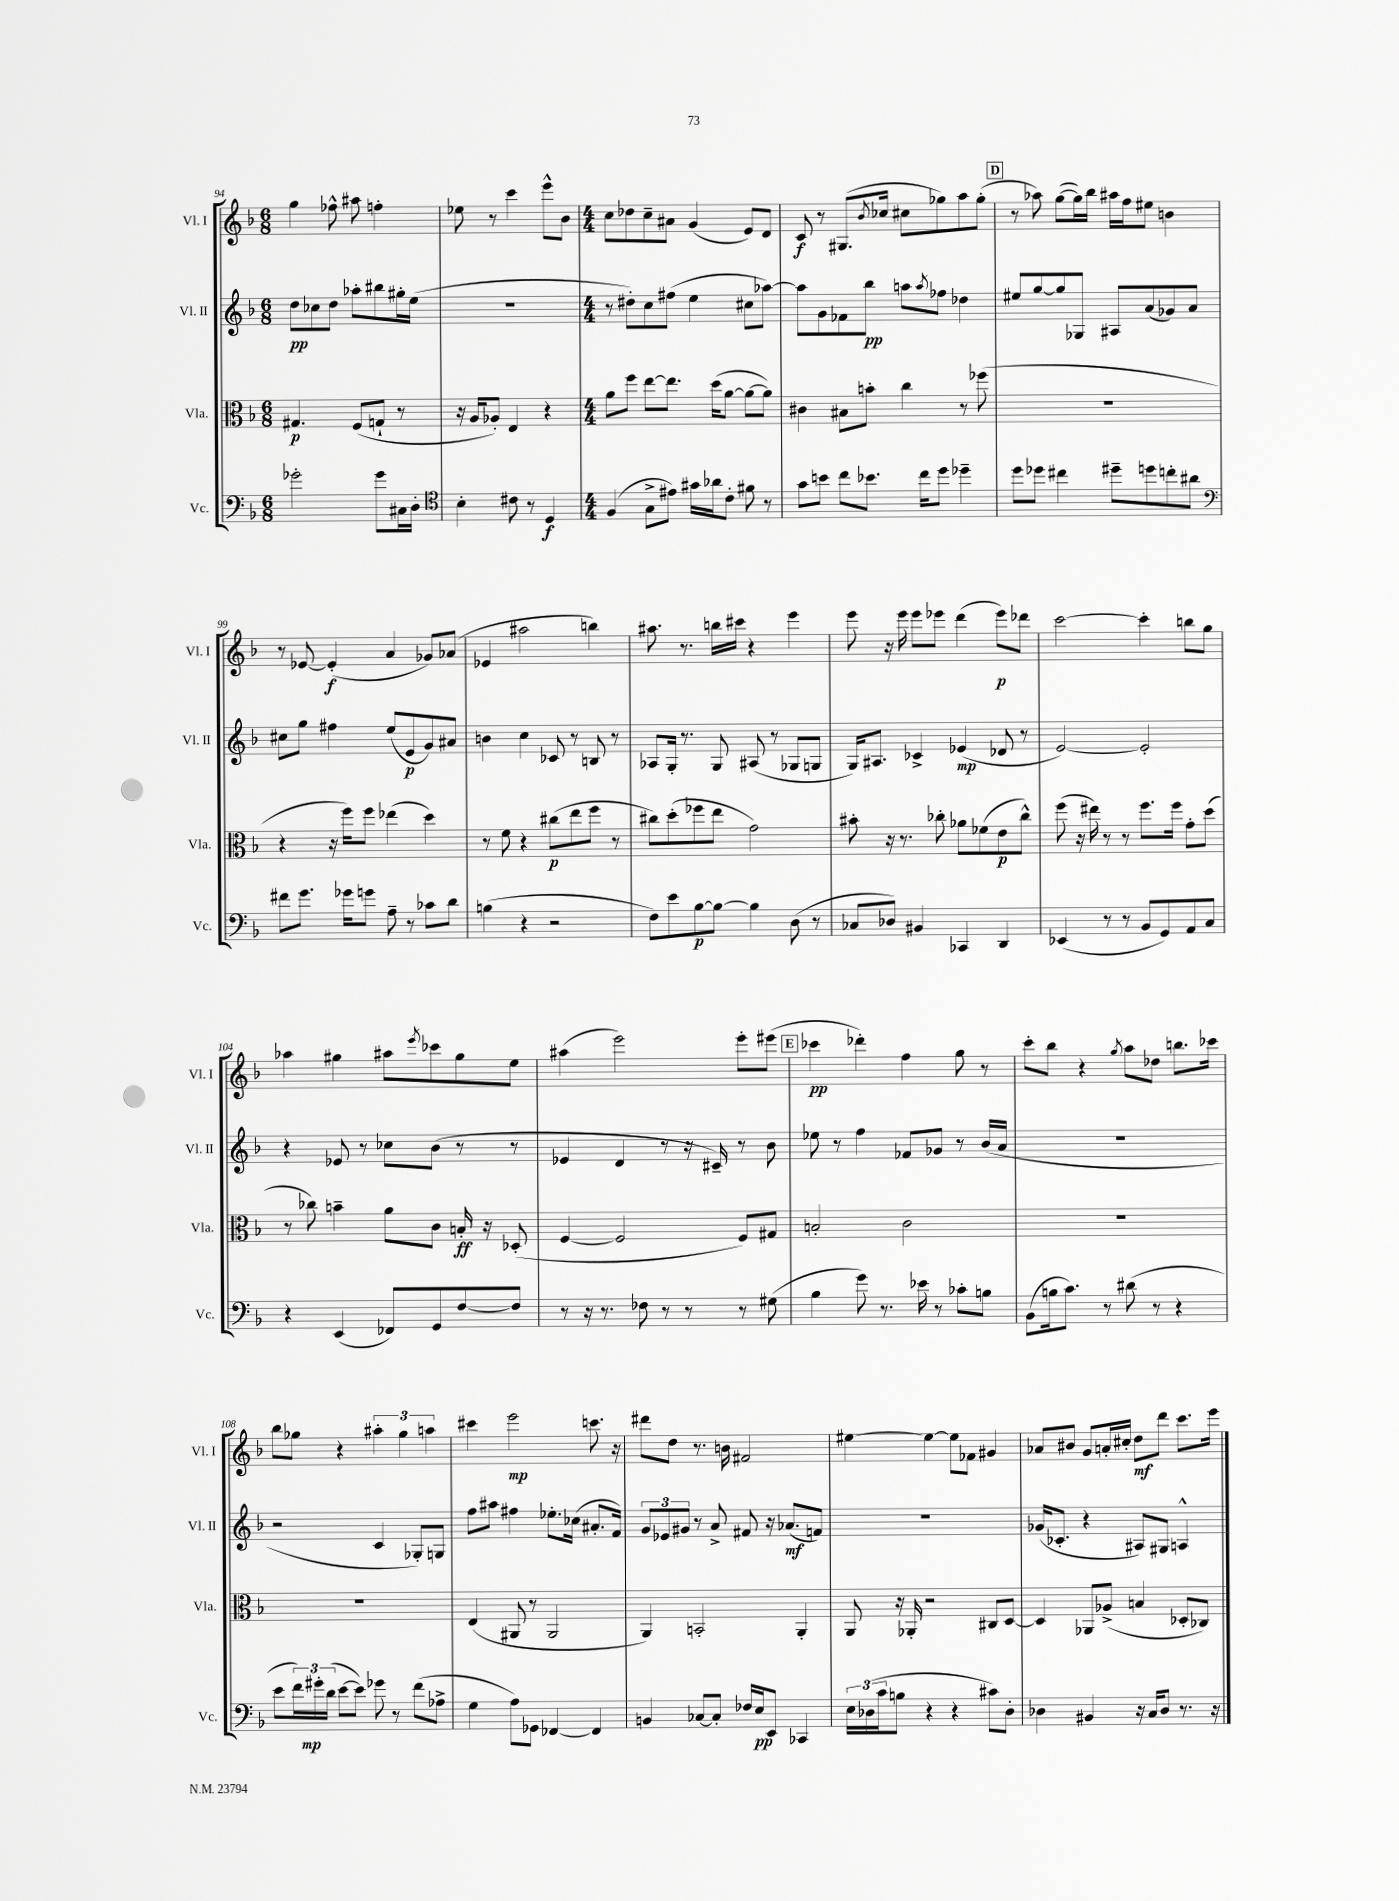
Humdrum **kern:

**kern	**kern	**kern	**kern
*staff4	*staff3	*staff2	*staff1
*clefF4	*clefC3	*clefG2	*clefG2
*k[b-]	*k[b-]	*k[b-]	*k[b-]
*M6/8	*M6/8	*M6/8	*M6/8
2g-'	4.G#	8dd	4gg
.	.	8cc-	.
.	.	8dd	8ff-^^
.	(8F	8aa-'	8aa#
8g-	8G`	8bb#	4ff'
16C#	8r	16gg#'	.
16D'	.	(16ee	.
=	=	=	=
*clefC4	*	*	*
4B-'	16r	2.r	8ee-
.	16A	.	.
.	8A-')	.	8r
8c#	4E	.	4ccc
8r	.	.	.
4D	4r	.	8eee^^
.	.	.	8b-
=	=	=	=
*M4/4	*M4/4	*M4/4	*M4/4
(4F	8a	8r	8cc
.	8ff	8dd#')	8dd-
8G^	[8ee	8cc	8cc~
8e#)	8.ee]	(8ff#	8a#
16g#	.	4ee	(4g
16a-	(16dd	.	.
8c'	[8a	.	.
8f#	8a_	8cc#	8e)
8r	8a])	[8aa-)	8d
=	=	=	=
8g	4c#	8aa-]	8c
8b	.	8g	8r
8cc	8B#	8f-	(8.G#
8.b-	8b'	8bb-	.
.	.	.	8qb-
.	.	.	16cc-
.	4cc	8aa	8cc#
16cc	.	.	.
.	.	8qaa	.
8dd	.	8ff-	8gg-)
4dd-~	8r	4dd-	8aa
.	(8ff-	.	(8gg-'
=	=	=	=
8dd	1r	8ee#	8r
8dd-	.	[8gg	8aa-)
4cc#	.	8gg]	([8gg
.	.	8G-	16gg])
.	.	.	16bb-
8dd#~	.	8A#	16aa#
.	.	.	16ff
8dd	.	(8a	8ee#
8cc'	.	8g-)	4b
8a#	.	8a	.
=	=	=	=
*clefF4	*	*	*
8f#	4r	8cc#	8r
8.g	.	8gg	[8e-
.	16r	4ff#	(4e-']
16g-	16ff)	.	.
8g	8ff	.	.
8A~	(4ee-	(8ee	4a
8r	.	8e	.
8c-	4dd)	8g)	8g-)
8d	.	8a#	(8a-
=	=	=	=
(4B	8r	4b	4e-
.	8f	.	.
4r	4r	4cc	2aa#
2r	(8cc#	8c-	.
.	8ee	8r	.
.	8ff	8B	4bb)
.	8r	8r	.
=	=	=	=
8F)	8cc#)	8A-	8.aa#
8e	(8dd'	16G'	.
.	.	8.r	8.r
[8B-	8ff-	.	.
8B-_	8ee	8G	16bb
.	.	.	16ccc#
4B-]	2g)	(8A#	4r
.	.	8r	.
(8D	.	8G-	4eee
8r	.	8G	.
=	=	=	=
8C-	8b#'	16G)	8eee
.	.	8.A#	.
8D-)	16r	.	16r
.	8.r	.	16eee
4BB#	.	4c-^	8eee
.	8cc-'	.	8eee-
4CC-	8a-	(4e-	(4ddd
.	(8f-	.	.
4DD	8e	8d-	8eee-)
.	8cc-^^)	8r	8ddd-
=	=	=	=
(4EE-	(8ff	[2e)	[2ccc
.	16r	.	.
.	16ee#)	.	.
8r	8r	.	.
8r	8r	.	.
8BB-	8.ff	2e']	4ccc']
8GG)	.	.	.
.	16ff	.	.
8AA	8g'	.	8bb
8C	(8dd	.	8gg
=	=	=	=
4r	8r	4r	4aa-
.	8cc-)	.	.
(4EE	4b~	8e-	4gg#
.	.	8r	.
8FF-)	8a	8cc-	8aa#
.	.	.	8qeee
8GG	8c	(8b-	8ccc-
[8F	16B'	8r	8gg#
.	16r	.	.
8F]	(8D-'	8r	8ee
=	=	=	=
8r	[4F	4e-	(4aa#
16r	.	.	.
8.r	.	.	.
.	2F]	4d	2eee)
8F-	.	.	.
8r	.	8r	.
8r	.	16r	.
.	.	16c#~)	.
8r	8F)	8r	8eee'
(8G#	8G#	8b-	(8eee#
=	=	=	=
4B-	2B'	8ee-	4ccc-
.	.	8r	.
8g)	.	4ff	4ddd-')
8.r	.	.	.
.	2c	8f-	4ff
16e-	.	.	.
8r	.	8g-	.
8c-'	.	8r	8gg
8B	.	(16b-	8r
.	.	16a	.
=	=	=	=
(8BB-	1r	1r	8ccc'
16B	.	.	8bb-
8.c)	.	.	.
.	.	.	4r
8r	.	.	.
.	.	.	8qgg
(8d#	.	.	8aa
8r	.	.	8dd-
4r	.	.	8.bb
.	.	.	16ccc-
=	=	=	=
8e	1r	2r	8bb-
24f)	.	.	8gg-
24g#'	.	.	.
(24d	.	.	.
[8e	.	.	4r
8e])	.	.	.
8g-	.	4c	6aa#'
8r	.	.	.
.	.	.	6gg-
(8f	.	8G-')	.
.	.	.	6aa
8A-^	.	8G	.
=	=	=	=
4G	(4E	8ff	4ccc#
.	.	8aa#	.
8A)	8AA#	4ff#	2eee
8GG-	8r	.	.
[4FF-	2AA#	8.ee-'	.
.	.	(16cc-	.
4FF-]	.	8.a#'	8.ccc
.	.	16f)	16r
=	=	=	=
4BB	4AA)	12g	8ddd#
.	.	12e-	.
.	.	.	8dd
.	.	12g#	.
[8C-	2BB'	8r	8.r
8C-']	.	8a^	.
.	.	.	16b
16F-	.	8f#	2f#
16E	.	.	.
8EE	.	16r	.
.	.	(8.a-	.
4CC-	4AA'	.	.
.	.	8f)	.
=	=	=	=
24E	8AA	1r	[4ee#
(24D-	.	.	.
24c	.	.	.
8B	16r	.	.
.	16AA-'	.	.
4r	2r	.	4ee#_
4r	.	.	8ee#]
.	.	.	8f-
8c#)	8C#	.	4g#
8D-'	[8D	.	.
=	=	=	=
4D-	4D]	(16g-	8a-
.	.	8.c-'	.
.	.	.	8b#
4BB#	8AA-	4r	8g
.	(8A-^	.	16a'
.	.	.	16cc#'
16r	4B	8A#)	8dd
16C	.	.	.
8D-	.	8G#	8ddd
8.r	8D-'	4A^^	8.ccc
.	8C-)	.	.
16r	.	.	16eee
==	==	==	==
*-	*-	*-	*-
